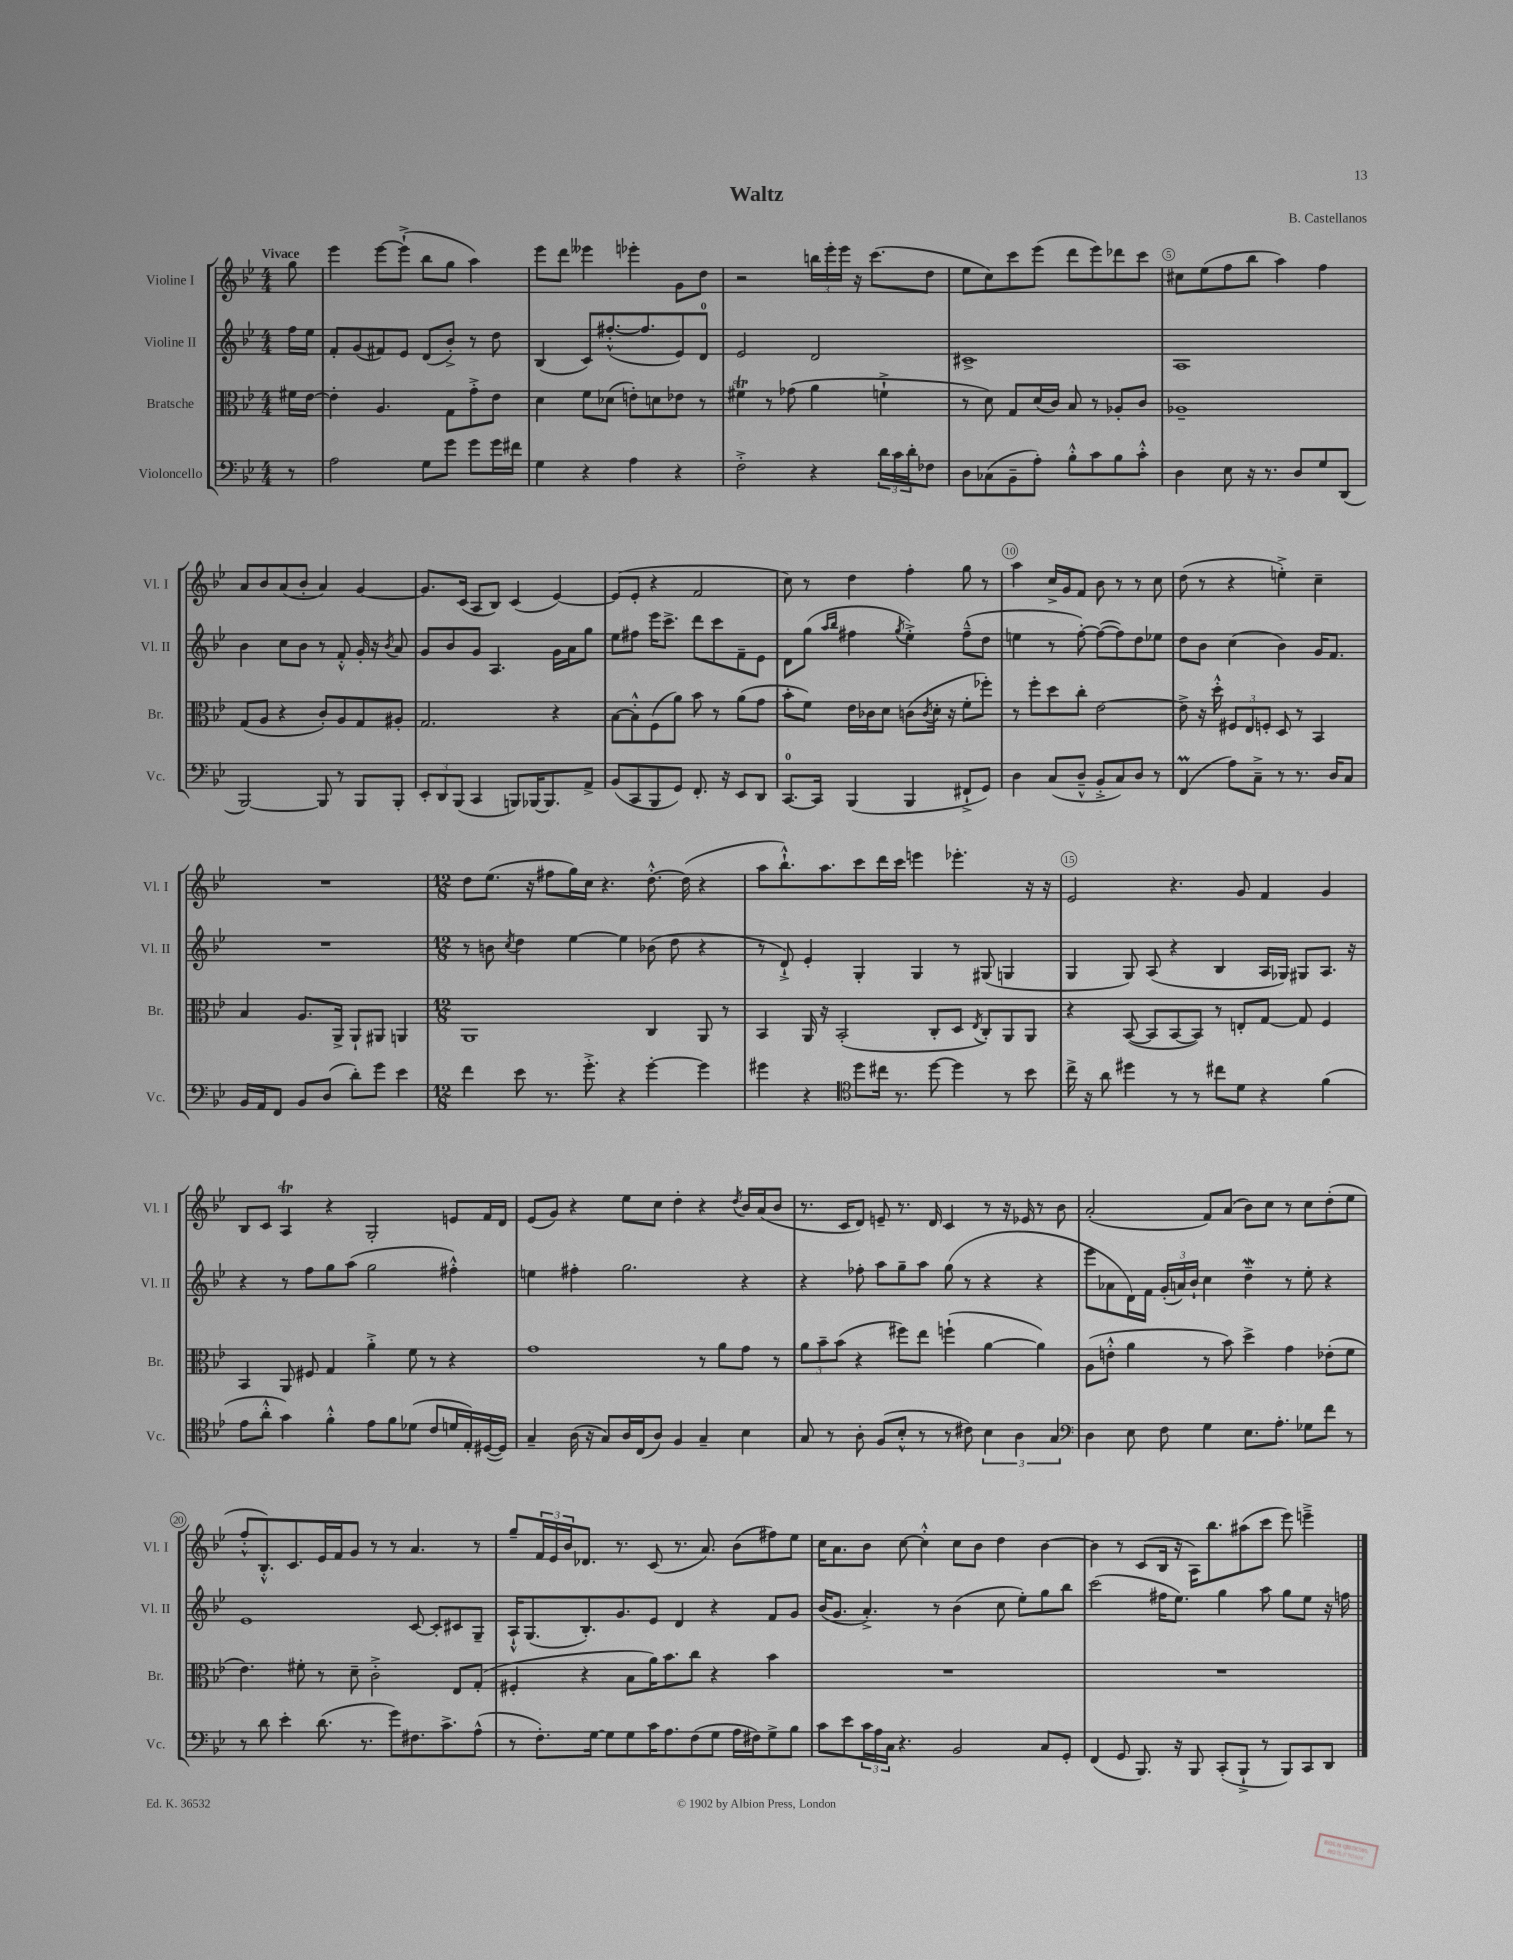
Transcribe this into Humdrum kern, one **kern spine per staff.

**kern	**kern	**kern	**kern
*part4	*part3	*part2	*part1
*staff4	*staff3	*staff2	*staff1
*I"Violoncello	*I"Bratsche	*I"Violine II	*I"Violine I
*I'Vc.	*I'Br.	*I'Vl. II	*I'Vl. I
*clefF4	*clefC3	*clefG2	*clefG2
*k[b-e-]	*k[b-e-]	*k[b-e-]	*k[b-e-]
*M4/4	*M4/4	*M4/4	*M4/4
=	=	=	=
!	!	!	!LO:TX:a:B:t=Vivace
8r	16f#X\LL	16ff\LL	8gg\
.	[16e-\JJ	16ee-\JJ	.
=1	=1	=1	=1
2A\	4e-'\]	8f'/L	4eee-\
.	.	(8g/	.
.	4.A/	8f#X/)	[8eee-\L
.	.	8e-/J	(8eee-`^\J]
8G\L	.	(8d/L	8bb-\L
8g\J	8G\L	8b-'^/J)	8gg\J
8g\L	8g'^\	8r	4aa\)
16g\L	8e-\J	8dd\	.
16f#X\JJ	.	.	.
=2	=2	=2	=2
4G\	4d\	(4B-/	8eee-\L
.	.	.	8ddd\J
4r	8f\L	8c/L)	4eee--X\
.	(8d-X\J	([8.ff#X'^^/	.
4A\	8en'\L)	.	4eee-X'\
.	.	8.ff#/]	.
.	8dn\	.	.
4r	8e-X\J	8e-/)	8g\L
.	8r	8d/J	8dd\J
=3	=3	=3	=3
2F'^\	4f#Xt\	2e-/	2r
.	8r	.	.
.	(8g-X\	.	.
4r	4a\	2d/	24bbn\LL
.	.	.	24eee-'\
.	.	.	24eee-\JJ
.	.	.	16r
.	.	.	(8.ccc\L
24d\LL	4fn`^\	.	.
24c\	.	.	.
24d'\J	.	.	.
8F-X\J	.	.	8dd\J
=4	=4	=4	=4
8D\L	8r	1c#X^	8ee-\L
(8C-X\	8d\)	.	8cc\)
8BB-~\	8G/L	.	8ccc\
8A'\J)	(16d/L	.	(8eee-\J
.	16c/JJ)	.	.
8B-'^^\L	8B-/	.	8ddd\L
8c\	8r	.	8eee-\)
8B-\	8A-X'/L	.	8ddd-X\
8c'^^\J	8c/J	.	8ccc\J
=5	=5	=5	=5
4D\	1A-X~	1A	8cc#X\L
.	.	.	(8ee-\
8E-\	.	.	8ff\
16r	.	.	8bb-\J
8.r	.	.	.
.	.	.	4aa\)
8D/L	.	.	.
8G/	.	.	4ff\
(8DD/J	.	.	.
!!LO:LB:g=z
=6	=6	=6	=6
[2BBB-/)	(8G/L	4b-\	8a/L
.	8A/J	.	8b-/
.	4r	8cc\L	(8a/
.	.	8b-\J	8b-'/J
8BBB-/]	8c'/L)	8r	4a/)
8r	8A/	8f'^^/	.
8BBB-/L	8G/	16g'/	[4g/
.	.	16r	.
.	.	8qb-/	.
8BBB-'/J	8A#X'/J	8a/	.
=7	=7	=7	=7
12EE-'/L	2.G/	8g/L	8.g/L]
12DD/	.	.	.
.	.	8b-/	.
(12BBB-/J	.	.	.
.	.	.	(16c/Jk
4CC/	.	8g/J	8A/L
.	.	4.A/	8B-/J)
8BBBn/L)	.	.	(4c/
[16BBB-X/K	.	.	.
8.BBB-/]	.	.	.
.	4r	16g\LL	[4e-/)
.	.	16a\J	.
8AA^/J	.	8gg\J	.
=8	=8	=8	=8
(8BB-/L	[8B-\L	8ee-\L	(8e-/L]
8CC/	8B-'^^\]	8ff#X\J	8e-'/J
8BBB-/	(8F\	16eee-\KL	4r
.	.	8.ccc^\J	.
8GG/J)	8a\J)	.	.
8.FF'/	8b-\	8ddd\L	2f/
.	8r	8ccc\	.
16r	.	.	.
8EE-/L	(8a\L	8f~\	.
8DD/J	8g\J	8e-\J	.
=9	=9	=9	=9
[8.CC/L	8b-'\L	8d\L	8cc\)
.	8f\J)	(8gg\J	8r
16CC/Jk]	.	.	.
.	.	16qqaa/LL	.
.	.	16qqbb-/JJ	.
(4BBB-/	16e-\LL	4ff#X\	4dd\
.	16c-X\J	.	.
.	8d\J	.	.
.	.	8qgg/	.
4BBB-/	(8cn\L	4ee-'^\)	4ff'\
.	8qc/	.	.
.	16d'\Jk	.	.
.	16r	.	.
8FF#X`^/L	8f'\L	(8ff#~^^\L	8gg\
8GG/J)	8ff-X'\J)	8dd\J	8r
=10	=10	=10	=10
4D\	8r	4een\	4aa\
.	8ff'\L	.	.
(8C/L	8dd\	8r	16cc^/LL
.	.	.	16g/J
8D~^^/J	8cc'\J	[8ff'\)	8f/J
8BB-'^/L	[2e-\	(8ff\L_	8b-\
8C/)	.	8ff\])	8r
8D/J	.	8dd\	8r
8r	.	8ee-X\J	8cc\
=11	=11	=11	=11
(4FFM/	8e-^\]	8dd\L	(8dd\
.	16r	8b-\J	8r
.	16dd'^^\	.	.
8A\L)	12F#X/L	(4cc\	4r
.	12E-/	.	.
8C~^\J	.	.	.
.	12Fn'/J	.	.
8r	8D/	4b-\)	4een'^\)
8.r	8r	.	.
.	4BB-/	16g/KL	4cc~\
16D/KL	.	8.f/J	.
8C/J	.	.	.
!!LO:LB:g=z
=12	=12	=12	=12
16BB-/LL	4B-/	1r	1r
16AA/J	.	.	.
8FF/J	.	.	.
8BB-/L	8.A/L	.	.
(8D/J	.	.	.
.	16AA^/Jk	.	.
8d'\L)	8AA`/L	.	.
8g\J	8AA#X/J	.	.
4e-\	4AAn/	.	.
=13	=13	=13	=13
*M12/8	*M12/8	*M12/8	*M12/8
4f\	1AA	8r	8dd\L
.	.	8bn\	(8.ee-\J
.	.	8qcc/	.
8e-\	.	4dd\	.
.	.	.	16r
8.r	.	.	8ff#X\L
.	.	[4ee-\	16gg\L)
8.g'^\	.	.	16cc\JJ
.	.	.	4.r
4r	.	4ee-\]	.
[4g'\	4C/	(8b-X\	[8.dd'^^\
.	.	8dd\	.
.	.	.	(16dd\]
4g\]	8AA/	4r	4r
.	8r	.	.
=14	=14	=14	=14
4g#X\	4BB-/	8r	8aa\L
.	.	8d`^/)	8.bb-`^^\)
4r	16AA/	4e-'/	.
.	16r	.	8.aa\
.	(2BB-'/	.	.
*clefC4	*	*	*
8dd\L	.	4G'/	8ccc\
16cc#X\Jk	.	.	16ddd\L
8.r	.	.	16ccc\JJ
.	.	4G/	4eeen\
[8dd\	8C'/L	.	.
4dd\]	8D/J	8r	4.eee-X'\
.	8qE-/	.	.
.	8C'/L)	(8G#X/	.
8r	8AA/	4Gn/	.
8b-\	8AA/J	.	16r
.	.	.	16r
=15	=15	=15	=15
16cc^\	4r	4G/	2e-/
16r	.	.	.
8a\	.	.	.
4dd#X\	([8BB-/	8G/)	.
.	8BB-/L]	(8A/	.
8r	[8BB-/	4r	4.r
8r	8BB-/J])	.	.
8cc#X\L	8r	4B-/	.
8d\J	8En'/L	.	8g/
4r	[8G/J	16A/LL	4f/
.	.	16G-X/JJ)	.
.	8G/]	8G#X/L	.
(4f\	4F/	8.A/J	4g/
.	.	16r	.
!!LO:LB:g=z
=16	=16	=16	=16
8e-\L	4BB-/	4r	8B-/L
8a'^^\J	.	.	8c/J
4g\)	8AA/	8r	4At/
.	8F#X/	8ff\L	.
4f'^^\	4G/	8gg\	4r
.	.	(8aa\J	.
8e-\L	4a'^\	2gg\	2G'/
8f\	.	.	.
(8d-X\J	8f\	.	.
8c/L	8r	.	.
16dn/L	4r	4ff#X'^^\)	8en/L
16E-'/)	.	.	.
([16D#X/	.	.	16f/L
16D#/JJ])	.	.	16d/JJ
=17	=17	=17	=17
4G~/	1g	4een\	(8e-/L
.	.	.	8g/J)
(16A\	.	4ff#X'\	4r
16r	.	.	.
8G/L)	.	.	.
16A/L	.	2.gg\	8ee-\L
(16C/J	.	.	.
8A/J)	.	.	8cc\J
4F/	.	.	4dd'\
4G~/	8r	.	4r
.	8a\L	.	.
.	.	.	8qdd/
4B-\	8g\J	4r	16b-/LL
.	.	.	(16a/J
.	8r	.	8b-/J
=18	=18	=18	=18
8G/	12a\L	4r	8.r
.	12b-~\	.	.
8r	.	.	.
.	(12b-\J	.	.
.	.	.	16c/KL
8A'\	4r	8ff-X'\	8d/J)
(8F/L	.	8aa\L	8en~/
8B-'^^/J	8ff#X\L)	8gg~\	8.r
8r	8ee-\J	8aa\J	.
.	.	.	16d/
8r	(4ffn`\	(8gg\	4c/
8c#X\)	.	8r	.
6B-\	[4a\	4r	8r
.	.	.	16r
6A\	.	.	.
.	.	.	16e-X/
.	4a\])	4r	8r
6G/	.	.	.
.	.	.	8b-\
=19	=19	=19	=19
*clefF4	*	*	*
4D\	(8A\L	8eee-\L	(2a'/
.	8en'^^\J	8a-X\	.
8E-\	4a\	16d\L)	.
.	.	16f\JJ	.
8F\	.	(24g'/LL	.
.	.	24an/)	.
.	.	24b-`/JJ	.
4G\	8r	4cc\	8f/L)
.	8b-\)	.	(8a/J
8.E-\L	4dd^\	4ddW~\	8b-\L)
.	.	.	8cc\J
8.A'\J	.	.	.
.	4g\	8r	8r
8G-X\L	.	8ee-'\	8cc\L
8f\J	(8e-X'\L	4r	(8dd'\
8r	8f\J	.	8ee-\J
!!LO:LB:g=z
=20	=20	=20	=20
8r	4.e-\)	1e-	8ff'^^/L
8d\	.	.	8.B-'^^/)
4e-'\	.	.	.
.	.	.	8.c/
.	8f#X'\	.	.
(8.d\	8r	.	16e-/L
.	.	.	16f/J
.	8d~\	.	8g/J
8.r	.	.	.
.	2c'^\	.	8r
8g\L)	.	.	8r
8.F#X\	.	[8c/	4.a/
.	.	8c'/L]	.
8.c^\	.	.	.
.	8E-/L	8c#X/	.
(8A^^\J	(8G'/J	8G~/J	8r
=21	=21	=21	=21
8r	4F#X'/	16A`^^/KL	8gg~/L
.	.	(8.G/	.
8.F'\L)	.	.	24f/L
.	.	.	24e-/
.	.	.	24b-/J
.	4r	8.B-'/)	8.d-X/J
[16G\Jk	.	.	.
8G\L]	.	.	.
.	.	8.g/	8.r
8G\	8B-\L	.	.
16c\K	16a\K)	8e-/J	(8c/
8.A\	8.b-\	.	.
.	.	4d/	8.r
(8F\	8cc\J	.	.
.	.	.	8.a/)
8G\J	4r	4r	.
16A\LL	.	.	(8b-\L
16F#X\J)	.	.	.
8G^\	4b-\	8f/L	8ff#X\)
8B-\J	.	8g/J	8ee-\J
=22	=22	=22	=22
8c\L	1.r	(16b-/KL	16cc\KL
.	.	8.g/J	8.a\
8e-\	.	.	.
24c\L	.	4.a'^/)	8b-\J
24A\	.	.	.
24C\JJ	.	.	.
4.r	.	.	[8cc\
.	.	.	4cc'^^\]
.	.	8r	.
2BB-/	.	(4b-\	8cc\L
.	.	.	8b-\J
.	.	8cc\	4dd\
.	.	8ee-'\L)	.
8C/L	.	8gg\	[4b-\
8GG'/J	.	8bb-\J	.
=23	=23	=23	=23
(4FF/	1.r	(2ccc\	4b-\]
8GG/	.	.	8r
8.BBB-/)	.	.	(8c/L
.	.	16ff#X\KL	16B-/Jk
16r	.	8.ee-\J)	16r
8BBB-/	.	.	16A\KL)
.	.	.	8.bb-\
(8CC'/L	.	4gg\	.
8BBB-`^/J	.	.	(8aa#X\
8r	.	8aa\	8ccc\J
8BBB-/L)	.	8gg\L	8eee-\)
8CC/	.	8ee-\J	4eeen~^\
8DD/J	.	16r	.
.	.	16ffn\	.
==	==	==	==
*-	*-	*-	*-
